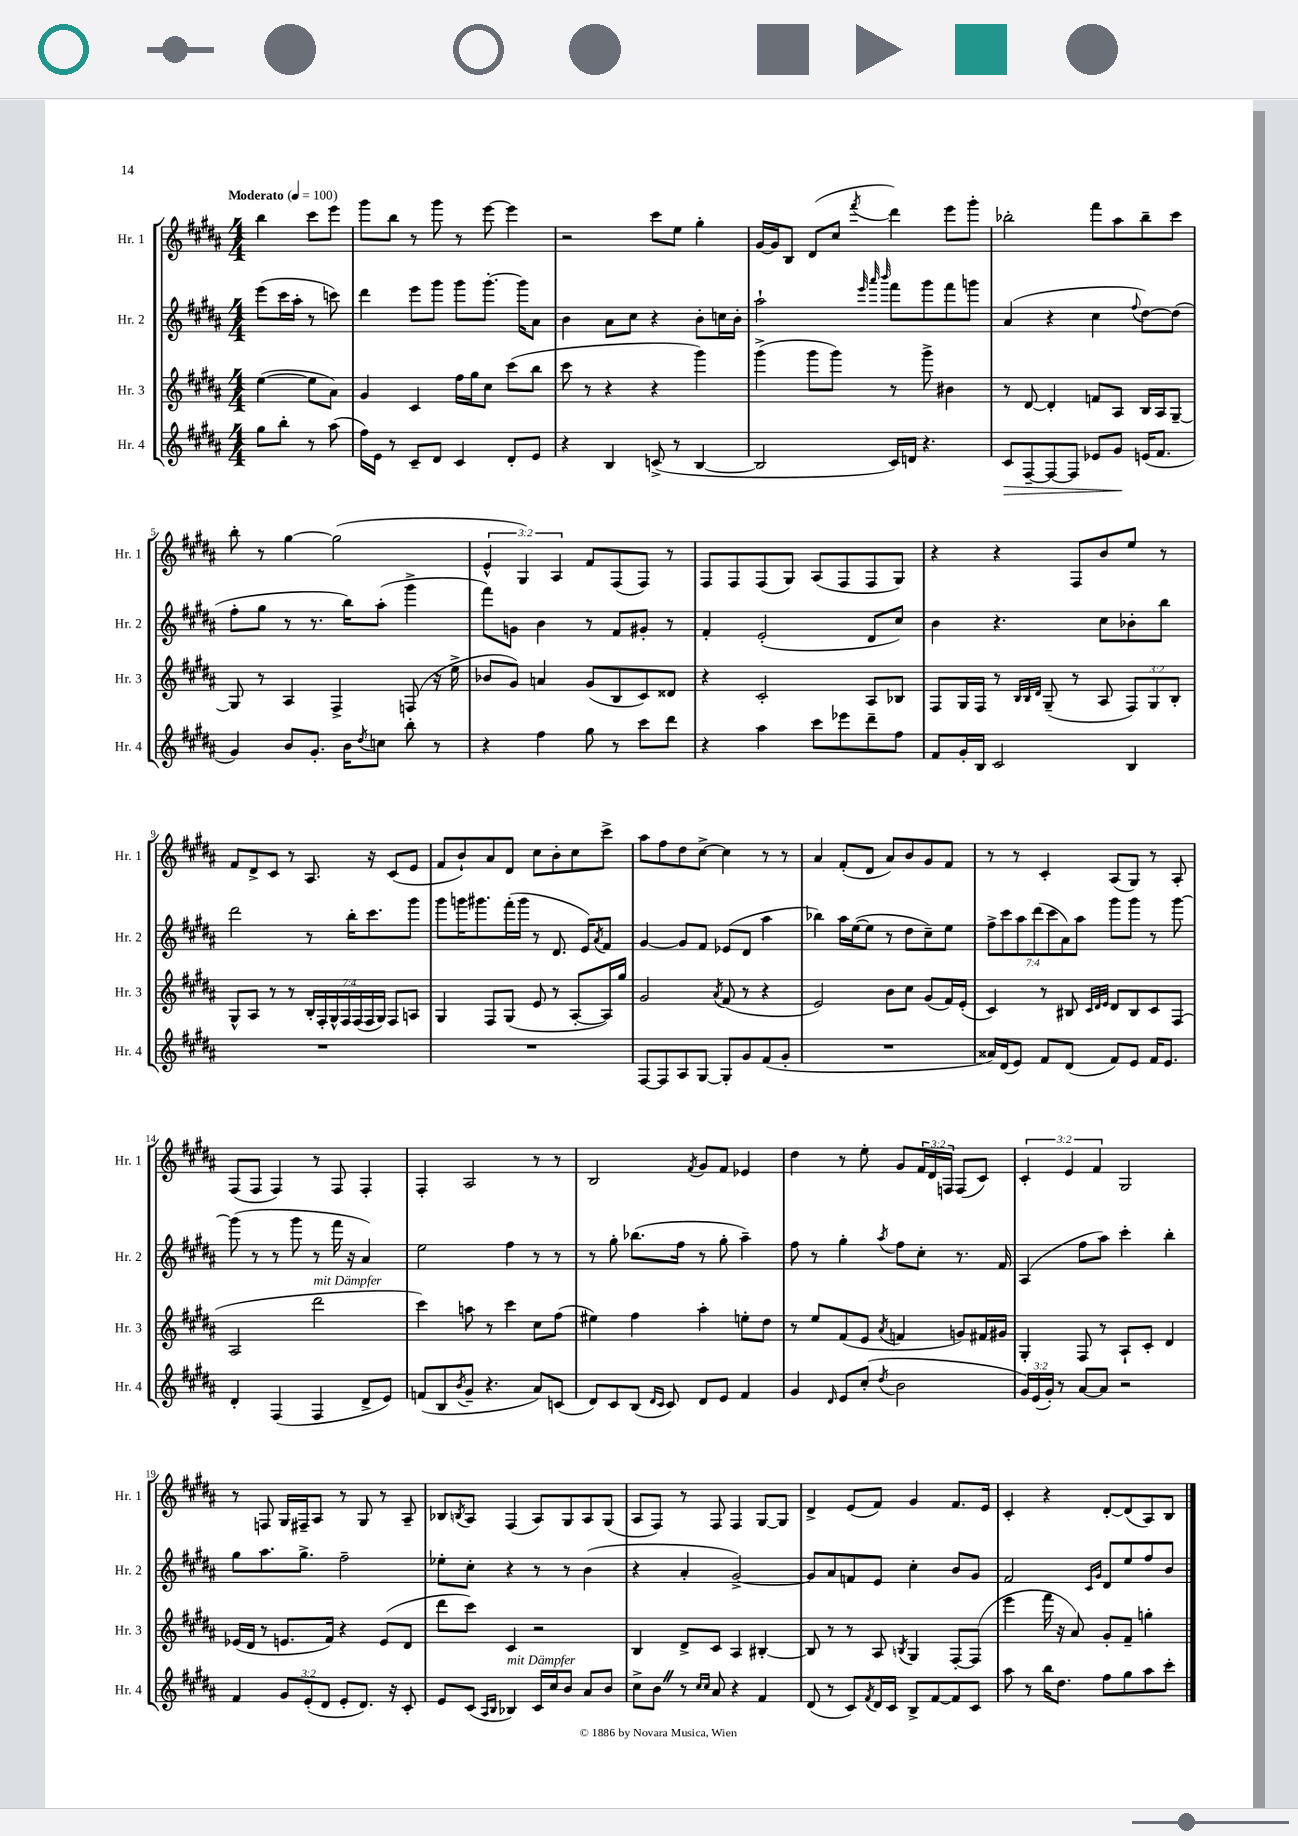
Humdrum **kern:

**kern	**dynam	**kern	**kern	**kern
*part4	*part4	*part3	*part2	*part1
*staff4	*staff4	*staff3	*staff2	*staff1
*I"Hr. 4	*	*I"Hr. 3	*I"Hr. 2	*I"Hr. 1
*I'Hr. 4	*	*I'Hr. 3	*I'Hr. 2	*I'Hr. 1
*clefG2	*	*clefG2	*clefG2	*clefG2
*k[f#c#g#d#a#]	*	*k[f#c#g#d#a#]	*k[f#c#g#d#a#]	*k[f#c#g#d#a#]
*M4/4	*	*M4/4	*M4/4	*M4/4
*MM100	*	*MM100	*MM100	*MM100
=	=	=	=	=
!	!	!	!	!LO:TX:a:B:t=Moderato
8gg#\L	.	([4ee\	(8eee\L	4bb\
8bb'\J	.	.	16ccc#\L	.
.	.	.	16aa#'\JJ	.
8r	.	8ee\L]	8r	8ccc#\L
(8aa#\	.	8a#\J)	8cccn\)	8eee\J
=1	=1	=1	=1	=1
16ff#\LL)	.	4g#/	4ddd#\	8ggg#\L
16e\JJ	.	.	.	.
8r	.	.	.	8bb\J
8c#~/L	.	4c#/	8eee\L	8r
8d#/J	.	.	8ggg#\J	8ggg#\
4c#/	.	16ff#\LL	8ggg#\L	8r
.	.	16gg#\J	.	.
.	.	8cc#\J	[8.ggg#'\J	[8eee\
8d#'/L	.	(8ccc#\L	.	4eee\]
.	.	.	16ggg#\KL]	.
8e/J	.	8bb\J	8a#\J	.
=2	=2	=2	=2	=2
4r	.	8ccc#\	4b\	2r
.	.	8r	.	.
4B/	.	4r	8a#\L	.
.	.	.	8cc#\J	.
(8cn^/	.	4r	4r	8ccc#\L
8r	.	.	.	8ee\J
[4B/	.	4ggg#\)	8b'\L	4gg#'\
.	.	.	16ccn\L	.
.	.	.	16b'\JJ	.
=3	=3	=3	=3	=3
2B/]	.	(4ggg#^\	2aa#`\	[16g#/LL
.	.	.	.	16g#/J]
.	.	.	.	8B/J
.	.	8ggg#\L	.	(8d#/L
.	.	8ggg#\J)	.	8cc#/J
.	.	.	32qqeee/	.
.	.	.	32qqaaa#/	.
.	.	.	32qqbbb/	8qfff#/
16c#/LL)	.	8r	8fff#\L	4ddd#\)
16dn/JJ	.	.	.	.
4.r	.	8ggg#^\	8ggg#\	.
.	.	4b#X\	8fff#\	8eee\L
.	.	.	8gggn\J	8ggg#'\J
=4	=4	=4	=4	=4
!	!LO:HP:b	!	!	!
8c#/L	>	8r	(4a#/	2bb-X'\
[8F#~/	.	[8d#/	.	.
8F#/_	.	4d#'/]	4r	.
8F#/J]	.	.	.	.
8e-X/L	.	8fn/L	4cc#\	8fff#\L
8g#/J	.	8A#/J	.	8aa#\
.	.	.	8qqff#/	.
(16en/KL	]	16B/LL	[8dd#\L)	8bb-~\
8.f#/J	.	16A#/J	.	.
.	.	[8G#~/J	(8dd#\J]	8ccc#\J
!!LO:LB:g=z
=5	=5	=5	=5	=5
4g#/)	.	8G#/]	8ff#'\L	8bb'\
.	.	8r	8gg#\J	8r
8b/L	.	4A#/	8r	[4gg#\
8.g#'/J	.	.	8.r	.
.	.	4F#^/	.	(2gg#\]
16b\KL	.	.	16bb\KL)	.
8qdd#/	.	.	.	.
8ccn\J	.	.	(8aa#'\J	.
8bb'\	.	(8Fn/	4ggg#^\	.
8r	.	16r	.	.
.	.	16ee^\	.	.
=6	=6	=6	=6	=6
4r	.	8b-X/L	8fff#\L)	6e^^/
.	.	8g#/J)	8gn\J	.
.	.	.	.	6G#/)
4ff#\	.	4an/	4b\	.
.	.	.	.	6A#/
8gg#\	.	(8g#/L	8r	8f#/L
8r	.	8B/	8f#/L	(8F#/
8ccc#\L	.	8c#/)	8g#X'/J	8F#/J)
8ddd#\J	.	8d##X/J	8r	8r
=7	=7	=7	=7	=7
4r	.	4r	4f#'/	8F#/L
.	.	.	.	8F#/
4aa#\	.	2c#'/	(2e'/	(8F#/
.	.	.	.	8G#/J)
8ccc#\L	.	.	.	(8A#/L
8eee-X\	.	.	.	8F#/
8ddd#~\	.	8A#/L	8d#/L	8F#/
8ff#\J	.	8B-X/J	8cc#/J)	8G#/J)
=8	=8	=8	=8	=8
8f#/L	.	8F#/L	4b\	4r
16g#'/L	.	16G#/L	.	.
16B/JJ	.	16F#/JJ	.	.
2c#/	.	8r	4.r	4r
.	.	32qqB/LLL	.	.
.	.	32qqB/	.	.
.	.	32qqd#/JJJ	.	.
.	.	(8G#~/	.	.
.	.	8r	.	8F#/L
.	.	8A#/	8cc#\L	8b/
4B/	.	12F#/L)	8b-X'\	8ee/J
.	.	12G#/	.	.
.	.	.	8bb\J	8r
.	.	12B'/J	.	.
!!LO:LB:g=z
=9	=9	=9	=9	=9
1r	.	8G#^^/L	2ddd#\	8f#/L
.	.	8A#/J	.	8d#^/
.	.	8r	.	8c#/J
.	.	8r	.	8r
.	.	28B'/LL	8r	8.A#/
.	.	28F#'/	.	.
.	.	28G#^^/	.	.
.	.	28F#/	.	.
.	.	.	16bb'\KL	.
.	.	(28F#/	.	.
.	.	28F#/	.	.
.	.	.	8.ccc#\	16r
.	.	28G#/JJ)	.	.
.	.	8F#/L	.	(8c#/L
.	.	8An/J	8ggg#\J	8e/J
=10	=10	=10	=10	=10
1r	.	4G#/	8ggg#\L	8f#/L
.	.	.	16gggn\K	8b`/)
.	.	.	8.ggg#X\	.
.	.	8F#/L	.	8a#/
.	.	(8G#/J	(16fff#'\L	8d#/J
.	.	.	16ggg#\JJ	.
.	.	8e/	8r	8cc#\L
.	.	8r	8.d#/	8b'\
.	.	[8A#'/L	.	8cc#\
.	.	.	16e/KL)	.
.	.	.	8qa#/	.
.	.	16A#/L])	8f#/J	8ccc#^\J
.	.	16gg#/JJ	.	.
=11	=11	=11	=11	=11
[8F#/L	.	2g#/	[4g#/	8aa#\L
8F#/]	.	.	.	8ff#\
8A#/	.	.	8g#/L]	8dd#\
[8G#/J	.	.	8f#/J	[8cc#^\J
.	.	8qa#/	.	.
8G#'/L]	.	(8f#/	(8e-X/L	4cc#\]
8g#/	.	8r	8d#/J	.
(8f#/	.	4r	4aa#\	8r
8g#'/J	.	.	.	8r
=12	=12	=12	=12	=12
1r	.	2e/)	4bb-X\)	4a#/
.	.	.	16aa#\LL	(8f#'/L
.	.	.	([16ee\J	.
.	.	.	8ee\J]	8d#/J
.	.	8b\L	8r	8a#/L)
.	.	8cc#\J	8dd#\L	8b/
.	.	(8g#/L	8cc#~\)	8g#/
.	.	16f#/L)	8ee\J	8f#/J
.	.	(16e'/JJ	.	.
=13	=13	=13	=13	=13
16a##X/LL)	.	4c#/)	14ff#^\L	8r
(16d#/J	.	.	.	.
.	.	.	14ccc#\	.
8e/J)	.	.	.	8r
.	.	.	14aa#\	.
.	.	.	(14ddd#\	.
8f#/L	.	8r	.	4c#'/
.	.	.	14ccc#\	.
.	.	.	14a#\)	.
(8d#/J	.	8B#X/	.	.
.	.	.	14aa#\J	.
.	.	32qqc#/LLL	.	.
.	.	32qqd#/	.	.
.	.	32qqe/JJJ	.	.
8f#/L)	.	8d#/L	8ggg#\L	(8A#/L
8e/J	.	8B#/	8ggg#\J	8G#/J)
16f#/KL	.	8c#/	8r	8r
8.e/J	.	.	.	.
.	.	(8F#/J	[8ggg#\	8A#'/
!!LO:LB:g=z
=14	=14	=14	=14	=14
4d#'/	.	2A#/	(8ggg#\]	(8F#/L
.	.	.	8r	8F#/J
(4F#/	.	.	8r	4F#/)
.	.	.	8ggg#\	.
!	!	!LO:TX:a:i:t=mit Dämpfer	!	!
4F#/	.	2ddd#\	8r	8r
.	.	.	16fff#\	8F#/
.	.	.	16r	.
8d#^/L	.	.	4a#/)	4F#'/
8e/J)	.	.	.	.
=15	=15	=15	=15	=15
(8fn/L	.	4ccc#\)	2ee\	4F#'/
8B/	.	.	.	.
8qb/	.	.	.	.
8g#~/J	.	8aan\	.	2A#/
4.r	.	8r	.	.
.	.	4ccc#\	4ff#\	.
8a#/L)	.	8cc#\L	8r	8r
(8cn/J	.	(8ff#\J	8r	8r
=16	=16	=16	=16	=16
8d#/L)	.	4ee#X\)	8r	2B/
8c#/	.	.	8gg#'\	.
(8B/J	.	4ff#\	(8.bb-X\L	.
16qqd#/LL	.	.	.	.
16qqc#/JJ	.	.	.	.
8c#/)	.	.	.	.
.	.	.	16ff#\Jk	.
.	.	.	.	8qf#/
8d#/L	.	4aa#'\	8r	8g#/L
8e/J	.	.	8gg#'\	8f#/J
4f#/	.	8een'\L	4aa#~\)	4e-X/
.	.	8dd#\J	.	.
=17	=17	=17	=17	=17
4g#/	.	8r	8ff#\	4dd#\
.	.	8ee/L	8r	.
16qqd#/	.	.	.	.
8e/L	.	(8f#/	4gg#'\	8r
(8cc#'/J	.	8e/J	.	8ee'\
8qdd#/	.	8qa#/	8qaa#/	.
2b\	.	4fn/	8ff#\L	8g#/L
.	.	.	8cc#'\J	24f#/L
.	.	.	.	24d#/
.	.	.	.	24Fn/JJ
.	.	8gn/L)	8.r	(8F/L
.	.	16f#X/L	.	8c#/J)
.	.	16g#X/JJ	16f#/	.
=18	=18	=18	=18	=18
24g#/LL)	.	4G#'/	(4A#/	6c#'/
(24e/	.	.	.	.
24g#'/JJ)	.	.	.	.
8r	.	.	.	.
.	.	.	.	6e/
[8a#/L	.	8F#/	8ff#\L	.
.	.	.	.	6f#/
8a#/J]	.	8r	8aa#\J)	.
2r	.	8A#`/L	4ccc#'\	2G#/
.	.	8c#'/J	.	.
.	.	4d#/	4bb'\	.
!!LO:LB:g=z
=19	=19	=19	=19	=19
4f#/	.	(16e-X/LL	8gg#\L	8r
.	.	16d#/JJ	.	.
.	.	8r	8.aa#\	8Fn/
12g#/L	.	8.en/L	.	16G#/LL
.	.	.	8.gg#^\J	16F#X~/J
(12e'/	.	.	.	.
.	.	.	.	8A#/J
12d#/J	.	.	.	.
.	.	16f#/Jk)	.	.
8e'/L	.	4r	2ff#~\	8r
8.d#/J)	.	.	.	8G#/
.	.	(8e/L	.	8r
16r	.	.	.	.
8c#'/	.	8d#/J	.	8A#~/
=20	=20	=20	=20	=20
8e/L	.	8ddd#\L	8ee-X'\L	8B-X/L
.	.	.	.	8qBn/
(8c#/J	.	8ccc#\J)	8cc#'\J	8A#/J
16qqA#/LL	.	.	.	.
16qqB/JJ	.	.	.	.
!LO:TX:a:i:t=mit Dämpfer	!	!	!	!
4B-X/)	.	4c#/	4r	(4F#/
16c#/LL	.	2r	8r	8A#/L)
16cc#/J	.	.	.	.
8b/J	.	.	8r	8G#/
8a#/L	.	.	(4b\	8A#/
8b/J	.	.	.	(8G#/J
=21	=21	=21	=21	=21
8cc#^\L	.	4B/	4r	8A#/L
8bZ\J	.	.	.	8F#/J)
8r	.	8d#^/L	4a#'/	8r
16qqcc#/LL	.	.	.	.
16qqcc#/JJ	.	.	.	.
8a#/	.	8c#/J	.	8F#/
4r	.	4A#/	[2g#^/)	4F#/
4f#/	.	[4B#X'/	.	[8G#/L
.	.	.	.	8G#/J]
=22	=22	=22	=22	=22
(8d#/	.	8B#/]	8g#/L]	4d#^/
8r	.	8r	8a#/	.
8c#/L)	.	8r	8fn/	(8e/L
8qf#/	.	.	.	.
16d#/L	.	8A#/	8e/J	8f#/J)
16c#/JJ	.	.	.	.
.	.	8qBn/	.	.
8B^/L	.	4G#/	4cc#'\	4g#/
[8f#/	.	.	.	.
8f#/]	.	[8F#'/L	8b/L	8.f#/L
8c#/J	.	(8F#/J]	8g#/J	.
.	.	.	.	16e/Jk
=23	=23	=23	=23	=23
8aa#\	.	4eee\	2f#/	4c#'/
8r	.	.	.	.
16bb\KL	.	16fff#\	.	4r
8.dd#\J	.	16r	.	.
.	.	8a#/)	.	.
.	.	.	16qqc#/LL	.
.	.	.	16qqg#/JJ	.
8ff#\L	.	8g#'/L	8d#/L	[8d#'/L
8gg#\	.	8f#~/J	8ee/	(8d#/]
8aa#\	.	4ggn'\	8ff#/	8A#/)
8ccc#'\J	.	.	8b/J	8B/J
==	==	==	==	==
*-	*-	*-	*-	*-
